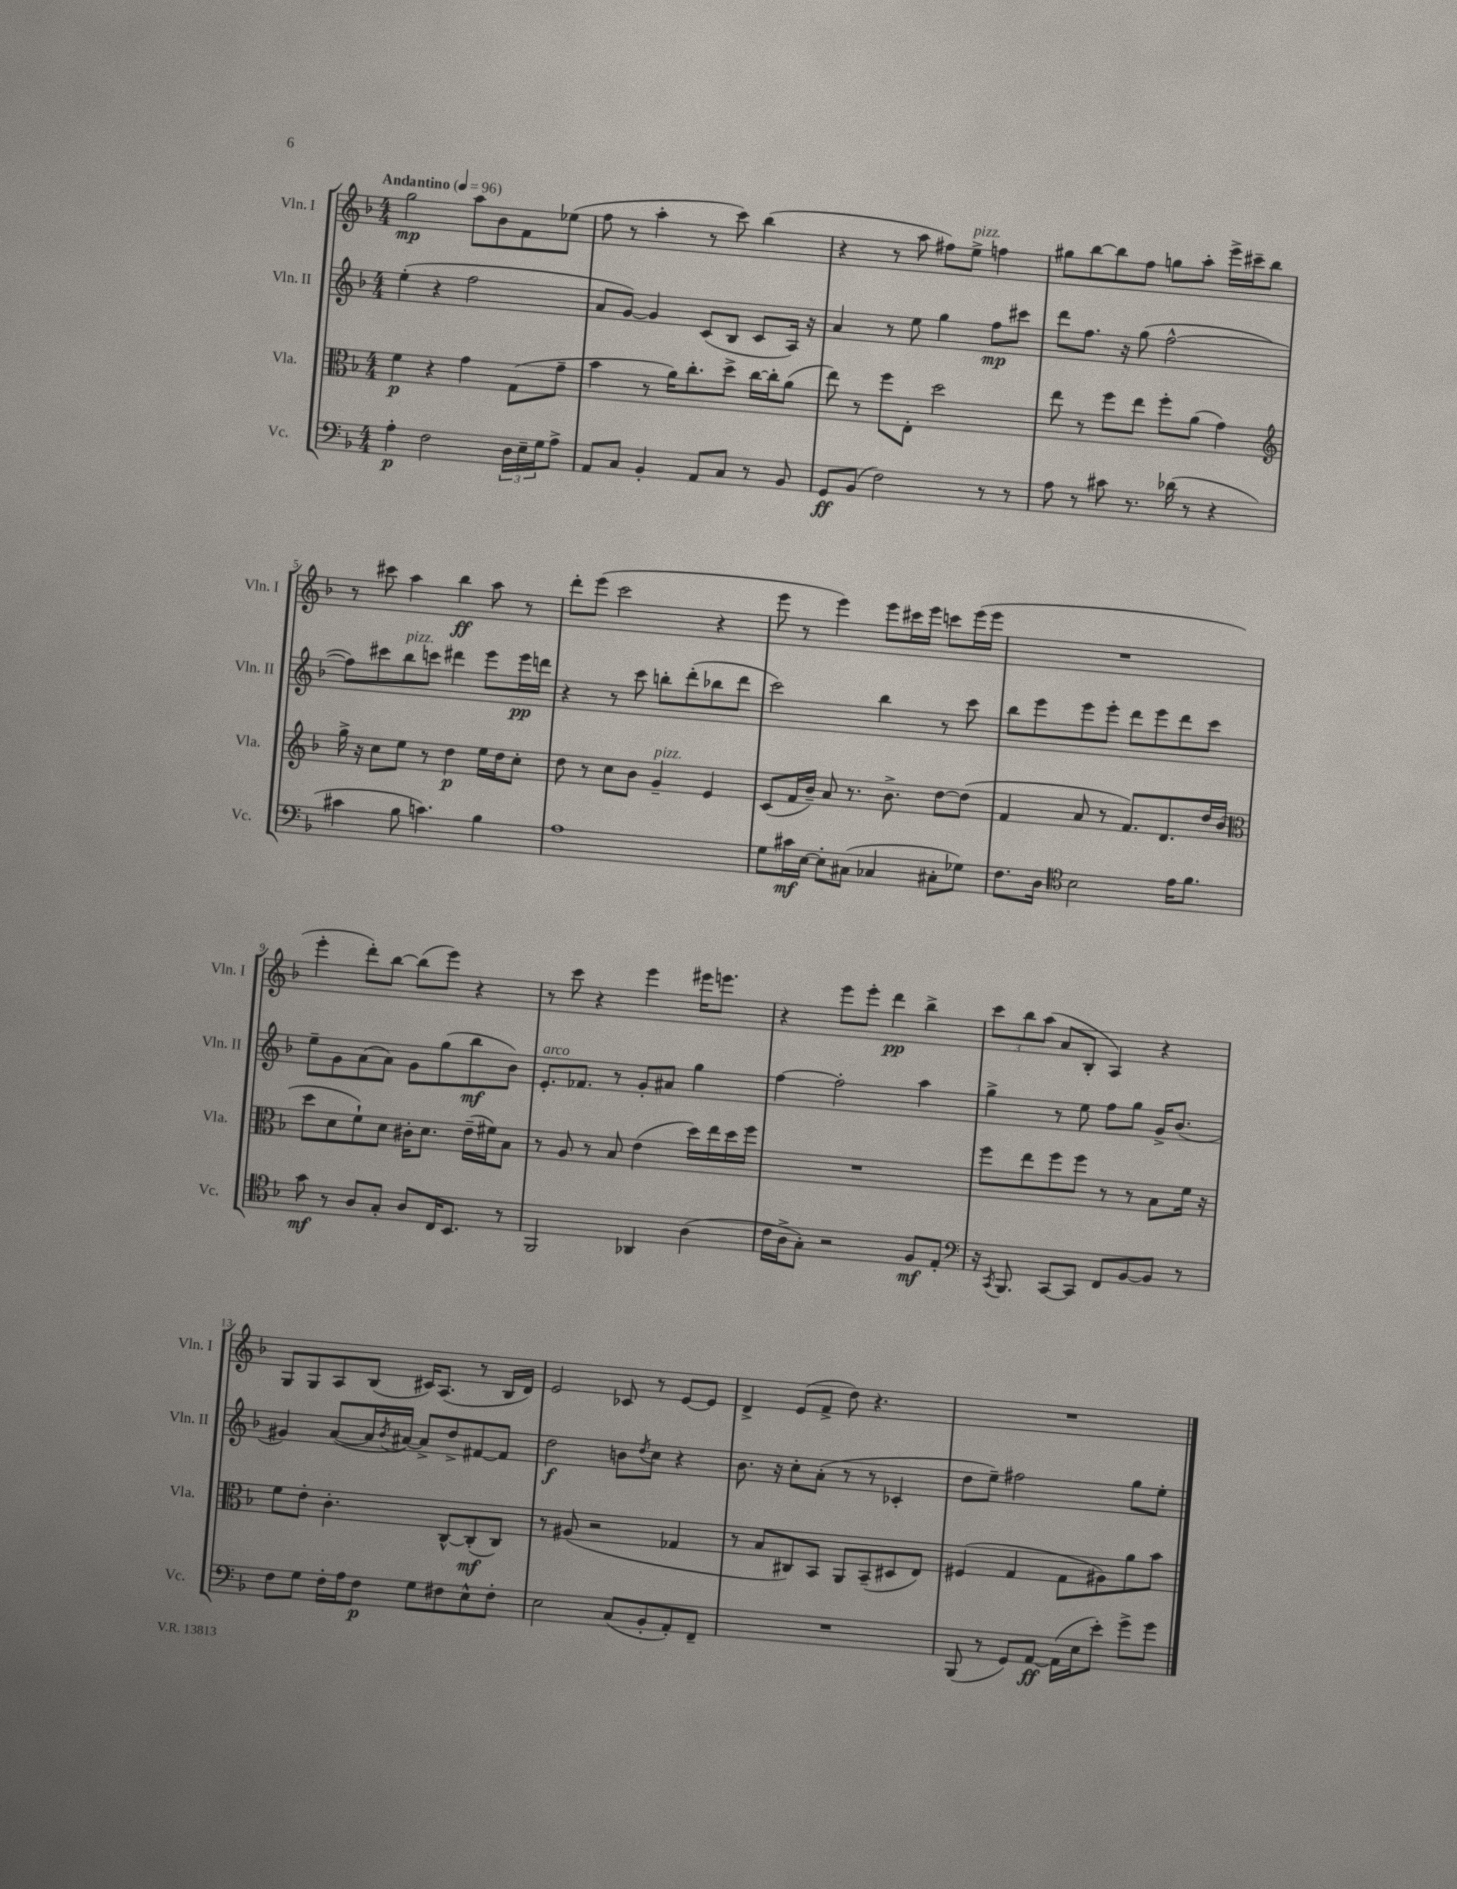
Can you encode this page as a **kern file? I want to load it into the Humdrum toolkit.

**kern	**kern	**kern	**kern
*staff4	*staff3	*staff2	*staff1
*clefF4	*clefC3	*clefG2	*clefG2
*k[b-]	*k[b-]	*k[b-]	*k[b-]
*M4/4	*M4/4	*M4/4	*M4/4
*MM96	*MM96	*MM96	*MM96
4A'	4f	(4ee'	2gg
2F	4r	4r	.
.	4g	2ff	8aa
.	.	.	8b-
24D	(8G	.	8f
24E~	.	.	.
24G	.	.	.
8A^	8g~	.	(8ee-
=	=	=	=
8AA	4b-	8a	8ff
8C	.	[8g)	8r
4BB-'	8r	4g]	4aa'
.	16a)	.	.
.	8.cc'	.	.
8AA	.	(8c	8r
8C	8dd^	8B-	8ccc)
8r	[16cc	8c	(4bb-
.	16cc']	.	.
8BB-	(8a	16A)	.
.	.	16r	.
=	=	=	=
8GG	8ee)	4a	4r
(8BB-	8r	.	.
2F)	8ff	8r	8r
.	8E'	8ee	8aa
.	2dd	4gg	8ff#)
.	.	.	8ee^
8r	.	8ff	4ff
8r	.	8ccc#	.
=	=	=	=
8A	8ee	8ddd	8gg#
8r	8r	8.ff	[8bb-
8c#	8ff	.	8bb-]
.	.	16r	.
8.r	8ee	(8gg	8ff
.	8ff'	[2ff^^	8gg
(16d-	.	.	.
8r	(8a	.	8aa'
4r	4g)	.	16eee^
.	.	.	16ccc#~
.	.	.	8bb-
=	=	=	=
*	*clefG2	*	*
4c#	16gg^	8ff])	8r
.	16r	.	.
.	8cc	8ccc#	8ccc#
8B-	8ee	8bb-	4aa
4.c)	8r	8ccc	.
.	4dd	4ddd#	4bb-
4B-	16ee	8eee	8aa
.	16dd	.	.
.	8cc'	16eee	8r
.	.	16ddd	.
=	=	=	=
1A	8dd	4r	8ddd'
.	8r	.	(8eee
.	8cc	8r	2ccc
.	8b-	8ccc	.
.	4g~	8bb'	.
.	.	(8ddd'	.
.	4e	8bb-	4r
.	.	8ddd	.
=	=	=	=
8G	(8c	2ccc)	8eee
16c#	16f	.	8r
[16E	16b-~)	.	.
8E']	8a	.	4eee)
(8C#	8.r	.	.
4C-	.	4bb-	8eee
.	8.b-^	.	.
.	.	.	16ccc#
.	.	.	16eee
8C#'	[8dd	8r	8ccc
8G-)	(8dd]	8ccc	(16eee
.	.	.	16eee
=	=	=	=
8.F	4f	8bb-	1r
.	.	8eee	.
16D	.	.	.
*clefC4	*	*	*
2B-	8a	8eee	.
.	8r	8eee'	.
.	8.f)	8ddd	.
.	.	8eee	.
.	8.d	.	.
16e	.	8ddd	.
8.f	.	.	.
.	16dd	8ccc	.
.	(16b-	.	.
=	=	=	=
*	*clefC3	*	*
8g	8dd	8ee~	4eee'
8r	8d	8g	.
8A	8f`)	(8a	8ddd')
8G'	8d	8a)	[8bb-
8A	16c#'	8g	(8bb-]
.	8.d	.	.
16C	.	(8gg	8eee)
8.BB-	.	.	.
.	(16e~	8bb-	4r
.	16f#)	.	.
8r	8B-	8b-)	.
=	=	=	=
2FF	8r	8.e'	8r
.	8A	.	8ccc
.	.	8.f-	.
.	8r	.	4r
.	8B-	8r	.
4AA-	(4e	8g'	4eee
.	.	8a#	.
(4A	16dd)	4gg	16eee#
.	16ee	.	8.eee
.	16dd	.	.
.	16ff	.	.
=	=	=	=
16c	1r	[4ff	4r
16A^	.	.	.
8G')	.	.	.
2r	.	2ff']	8eee
.	.	.	8eee'
.	.	.	4ddd
8F	.	4aa	4bb-^
8E'	.	.	.
=	=	=	=
*clefF4	*	*	*
16r	8ff	4gg^	12ccc
8qCC	.	.	.
8.BBB-	.	.	.
.	.	.	12bb-
.	8ee	.	.
.	.	.	(12aa
[8CC	8ff	8r	8a
8CC]	8ff	8ee	8B-'
8FF	8r	8ff	4A)
[8BB-	8r	8gg	.
8BB-]	8B-	16g^	4r
.	.	(8.b-	.
8r	16f	.	.
.	16r	.	.
=	=	=	=
8F	8f	4g#)	8G
8G	8e'	.	8G
16F'	4.c'	([8a	8A
16A	.	.	.
8F	.	16a]	(8B-
.	.	8qb-	.
.	.	[16a#)	.
8G	.	8a#^]	16c#)
.	.	.	(8.A
8F#	[8C^^	8dd^	.
8E^^	(8C']	[8f#	8r
8F#'	8C)	8f#]	16B-
.	.	.	16d)
=	=	=	=
2E	8r	2dd	2e
.	(8A#	.	.
.	2r	.	.
(8C	.	8b	8c-
.	.	8qdd	.
8BB-'	.	8cc	8r
8AA')	4G-	4r	[8e
8FF~	.	.	8e]
=	=	=	=
1r	8r	8.b-	4d^
.	8B-	.	.
.	.	16r	.
.	8C#)	8cc'	(8e
.	8BB-	(8a'	8f^
.	8AA	8r	8dd)
.	(8BB-~	8r	4.r
.	8D#	4c-'	.
.	8E)	.	.
=	=	=	=
(8BBB-	(4F#	8dd	1r
8r	.	8ee~)	.
8GG)	4G	2ff#	.
[8AA	.	.	.
(16AA]	8G	.	.
16E	.	.	.
8e')	8A#)	.	.
8g^	8a	8gg	.
8g	8b-	8ee'	.
==	==	==	==
*-	*-	*-	*-
